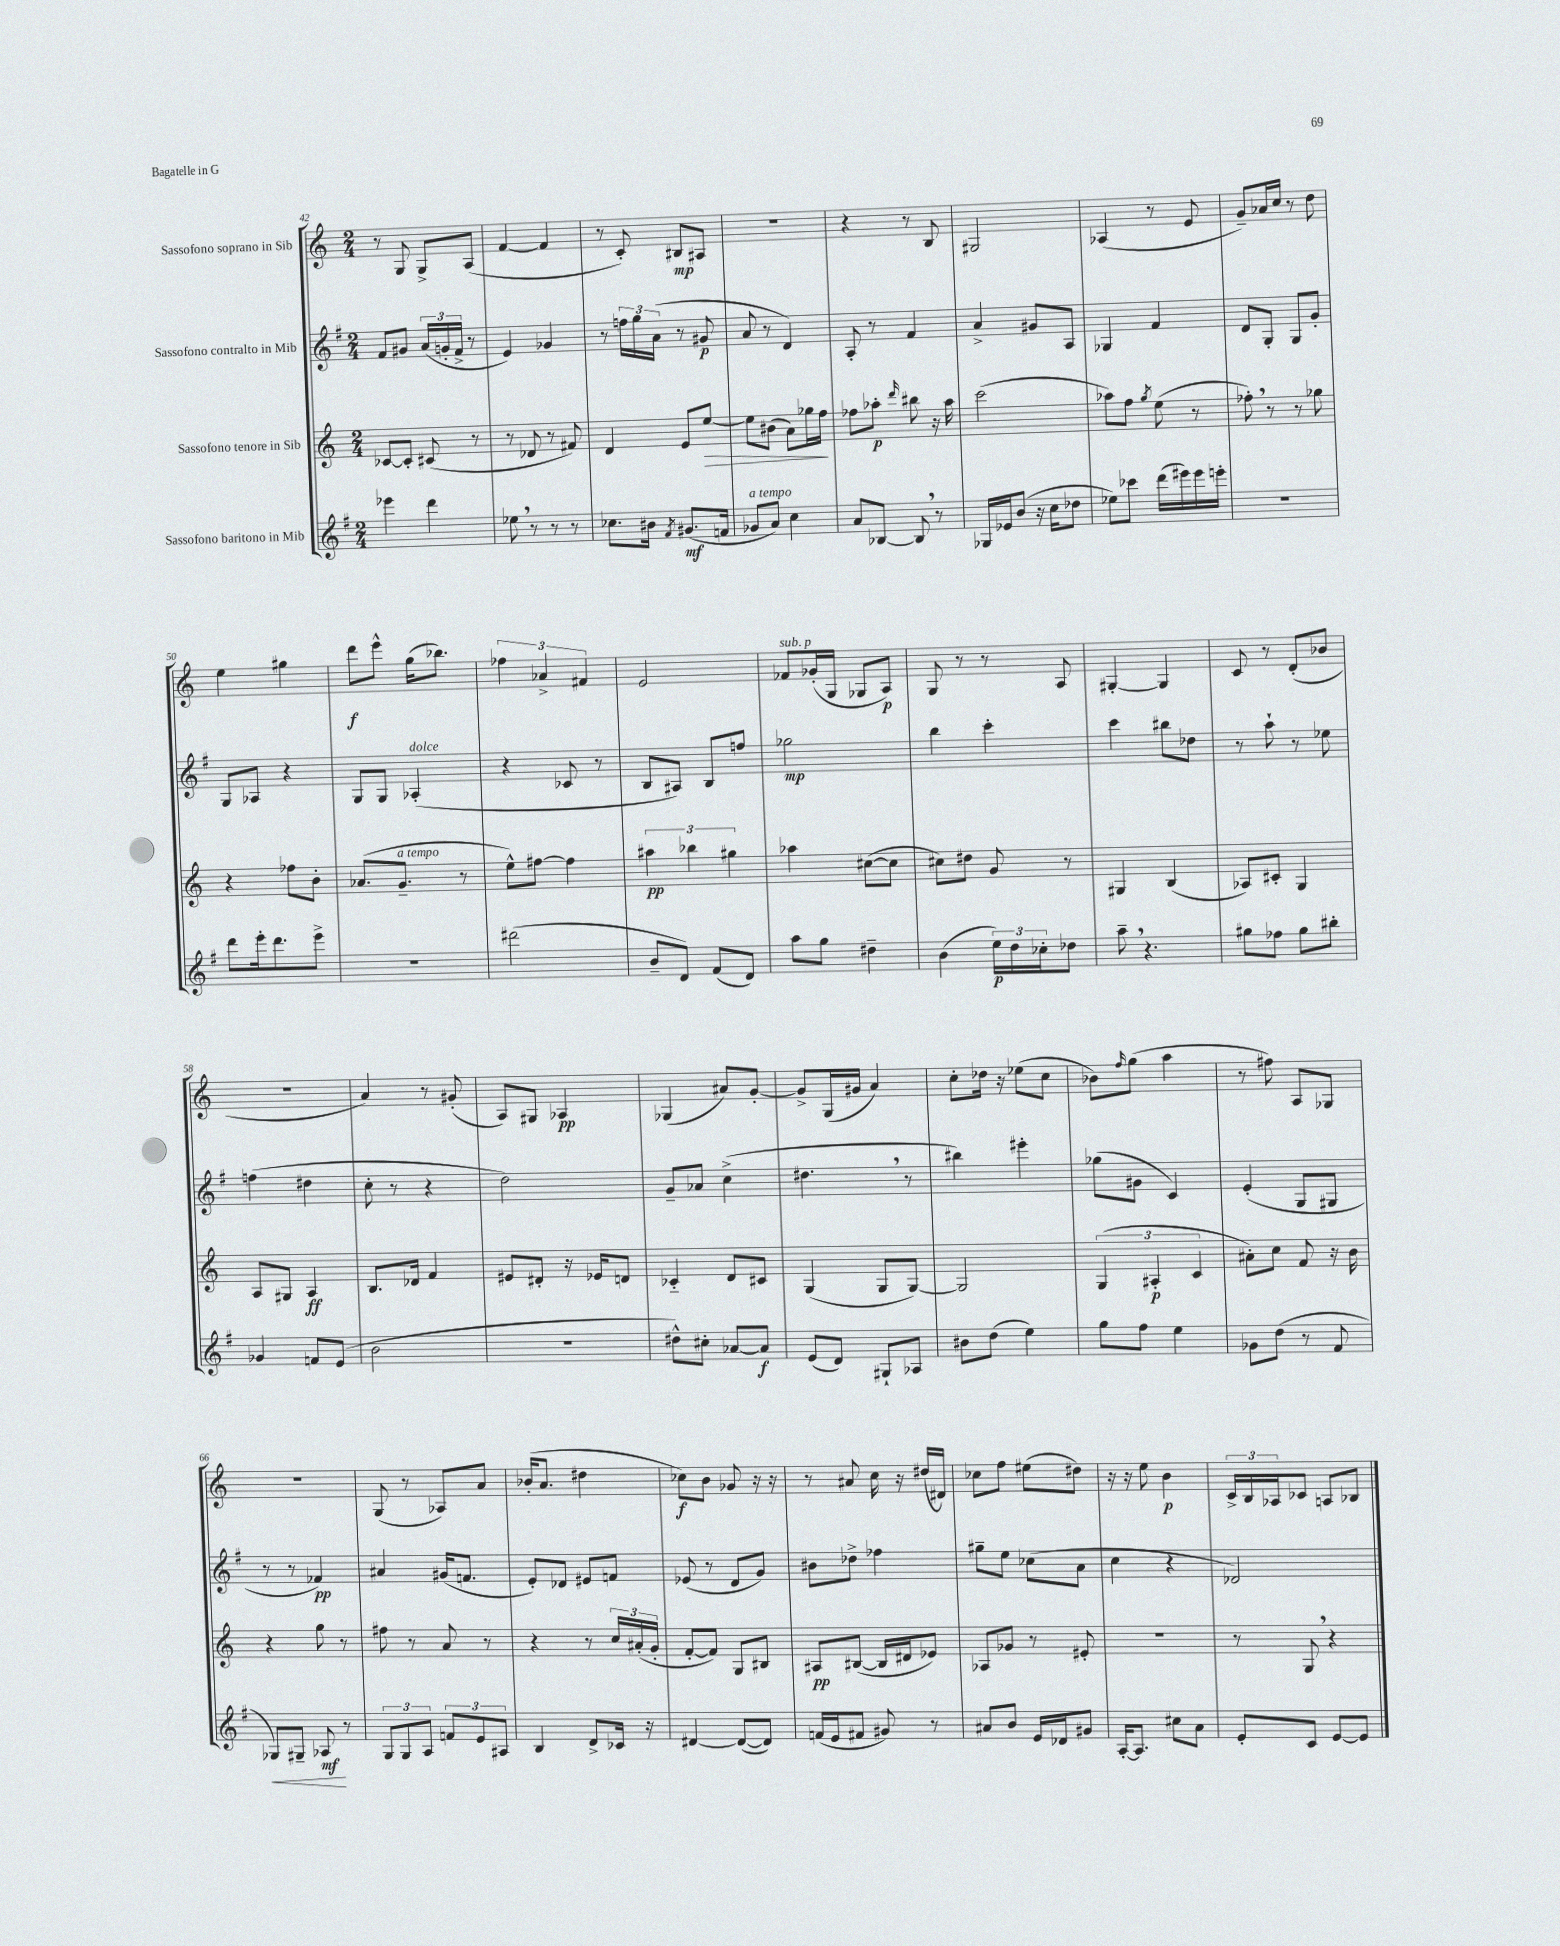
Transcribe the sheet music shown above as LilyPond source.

<<
\new StaffGroup <<
\new Staff = "s0" \with { instrumentName = "Sassofono soprano in Sib" } {
    \clef treble \key c \major \numericTimeSignature \time 2/4
    r8 g8 g8-> a8( |
    f'4~ f'4 |
    r8 c'8-.) bis8\mp ais8 |
    r2 |
    r4 r8 b8 |
    gis2 |
    aes4( r8 e'8 |
    g'8--) aes'16 c''16 r8 d''8 |
    e''4 gis''4 |
    d'''8\f e'''8-^ g''16( bes''8.) |
    \tuplet 3/2 { fes''4 aes'4-> fis'4 } |
    e'2 |
    fes'8^\markup { \italic "sub. p" } ges'16-.( g16 ges8 a8\p) |
    g8 r8 r8 a8 |
    gis4~-. gis4 |
    c'8 r8 d'8-.( bes'8 |
    R2 |
    a'4) r8 gis'8-.( |
    a8) gis8 aes4\pp |
    ges4( ais'8) g'8~-. |
    g'8-> g16( gis'16 a'4) |
    c''8-. des''16 r16 ees''8( c''8 |
    bes'8) \grace { f''16 } g''8( a''4 |
    r8 fis''8) a8 ges8 |
    R2 |
    g8( r8 aes8) a'8 |
    bes'16-.( a'8. dis''4 |
    ces''8\f) b'8 ges'8 r16 r16 |
    r8 ais'8 c''16 r16 dis''16( dis'16) |
    ces''8 f''8 eis''8( dis''8) |
    r16 r16 e''8 b'4\p |
    \tuplet 3/2 { c'16-> b16 aes16 } ces'8 a8 bes8 \bar "|." |
}
\new Staff = "s1" \with { instrumentName = "Sassofono contralto in Mib" } {
    \clef treble \key g \major \numericTimeSignature \time 2/4
    fis'8 gis'8 \tuplet 3/2 { a'16( g'16-. fis'16-> } r8 |
    e'4) ges'4 |
    r8 \tuplet 3/2 { f''16 g''16 a'16( } r8 gis'8\p |
    a'8 r8 d'4) |
    a8-. r8 fis'4 |
    a'4-> gis'8 a8 |
    ges4 fis'4 |
    d'8 g8-. g8 g'8-. |
    g8 aes8 r4 |
    g8 g8 aes4-.^\markup { \italic "dolce" }( |
    r4 ces'8 r8 |
    b8 ais8) b8 f''8 |
    ges''2\mp |
    b''4 c'''4-. |
    c'''4 bis''8 des''8 |
    r8 a''8-! r8 ees''8 |
    f''4( dis''4 |
    c''8-. r8 r4 |
    d''2) |
    g'8-- aes'8 c''4->( |
    dis''4. \breathe r8 |
    bis''4) eis'''4-. |
    ges''8( gis'8 c'4) |
    e'4-.( g8 gis8 |
    r8 r8 fes'4\pp) |
    ais'4 gis'16( f'8. |
    e'8-.) des'8 eis'8 f'8 |
    ees'8( r8 d'8 g'8) |
    bis'8 des''8-> fes''4 |
    gis''8-- e''8 ces''8( a'8 |
    c''4 r4 |
    des'2) \bar "|." |
}
\new Staff = "s2" \with { instrumentName = "Sassofono tenore in Sib" } {
    \clef treble \key c \major \numericTimeSignature \time 2/4
    ces'8~ ces'8-. cis'8( r8 |
    r8 des'8 r8 fis'8) |
    d'4 e'8 e''8~\> |
    e''8 bis'8( a'8) ges''16 f''16\! |
    fes''8 aes''8-.\p \grace { d'''16 } bis''8 r16 aes''16 |
    c'''2( |
    aes''8) f''8 \acciaccatura { g''8 } e''8( r8 |
    fes''8-.) \breathe r8 r8 ges''8 |
    r4 fes''8 b'8-. |
    aes'8.( g'8.--^\markup { \italic "a tempo" } r8 |
    e''8-^) fis''8~ fis''4 |
    \tuplet 3/2 { ais''4\pp bes''4 gis''4 } |
    aes''4 cis''8~( cis''8 |
    cis''8) dis''8 g'8 r8 |
    gis4 b4( |
    aes8) cis'8-. g4 |
    a8 gis8 a4\ff |
    b8. des'16 f'4 |
    eis'8 dis'8-. r16 ees'16 d'8 |
    ces'4-_ d'8 cis'8 |
    g4( g8 g8~) |
    g2 |
    \tuplet 3/2 { g4( ais4-.\p c'4 } |
    ais'8-.) c''8 f'8 r16 b'16 |
    r4 g''8 r8 |
    fis''8 r8 a'8 r8 |
    r4 r8 \tuplet 3/2 { c''16 ais'16-.( g'16-. } |
    f'8~-. f'8) g8 bis8 |
    ais8\pp bis8~( bis16 dis'16 ees'8) |
    aes8 ges'8 r8 eis'8-. |
    r2 |
    r8 g8 \breathe r4 \bar "|." |
}
\new Staff = "s3" \with { instrumentName = "Sassofono baritono in Mib" } {
    \clef treble \key g \major \numericTimeSignature \time 2/4
    ees'''4 d'''4 |
    ees''8 \breathe r8 r8 r8 |
    ces''8. bis'16 \acciaccatura { fis'8 } gis'8.\mf( f'16 |
    ges'8^\markup { \italic "a tempo" } a'8) c''4 |
    a'8 bes8~ bes8 \breathe r8 |
    ges16 ees'16 b'8( r16 c''16 des''8 |
    ees''8) ces'''8 d'''16( eis'''16) eis'''16 e'''16-. |
    r2 |
    d'''8 e'''16-. d'''8. e'''8-> |
    r2 |
    dis'''2( |
    b'8-- d'8) fis'8( d'8) |
    a''8 g''8 dis''4-- |
    b'4( \tuplet 3/2 { e''16\p) d''16 ces''16-. } des''8 |
    a''8-- \breathe r4. |
    gis''8 fes''8 gis''8 bis''8-. |
    ges'4 f'8 e'8( |
    b'2 |
    R2 |
    dis''8-^) cis''8-. aes'8~ aes'8\f |
    e'8( d'8) gis8-! aes8 |
    bis'8 d''8( e''4) |
    g''8 fis''8 e''4 |
    ges'8 d''8( r8 fis'8 |
    ges8\<) gis8-- aes8\mf\! r8 |
    \tuplet 3/2 { g8 g8 a8 } \tuplet 3/2 { f'8 e'8 ais8 } |
    b4 d'8-> ces'16 r16 |
    dis'4~ dis'8~( dis'8) |
    f'16( e'16 fis'8 gis'8) r8 |
    ais'8 b'8 e'16 des'16 gis'8 |
    a16~-. a8. cis''8 a'8 |
    e'8-. c'8 e'8~ e'8 \bar "|." |
}
>>
>>
\layout { \context { \Score currentBarNumber = #42 } }
